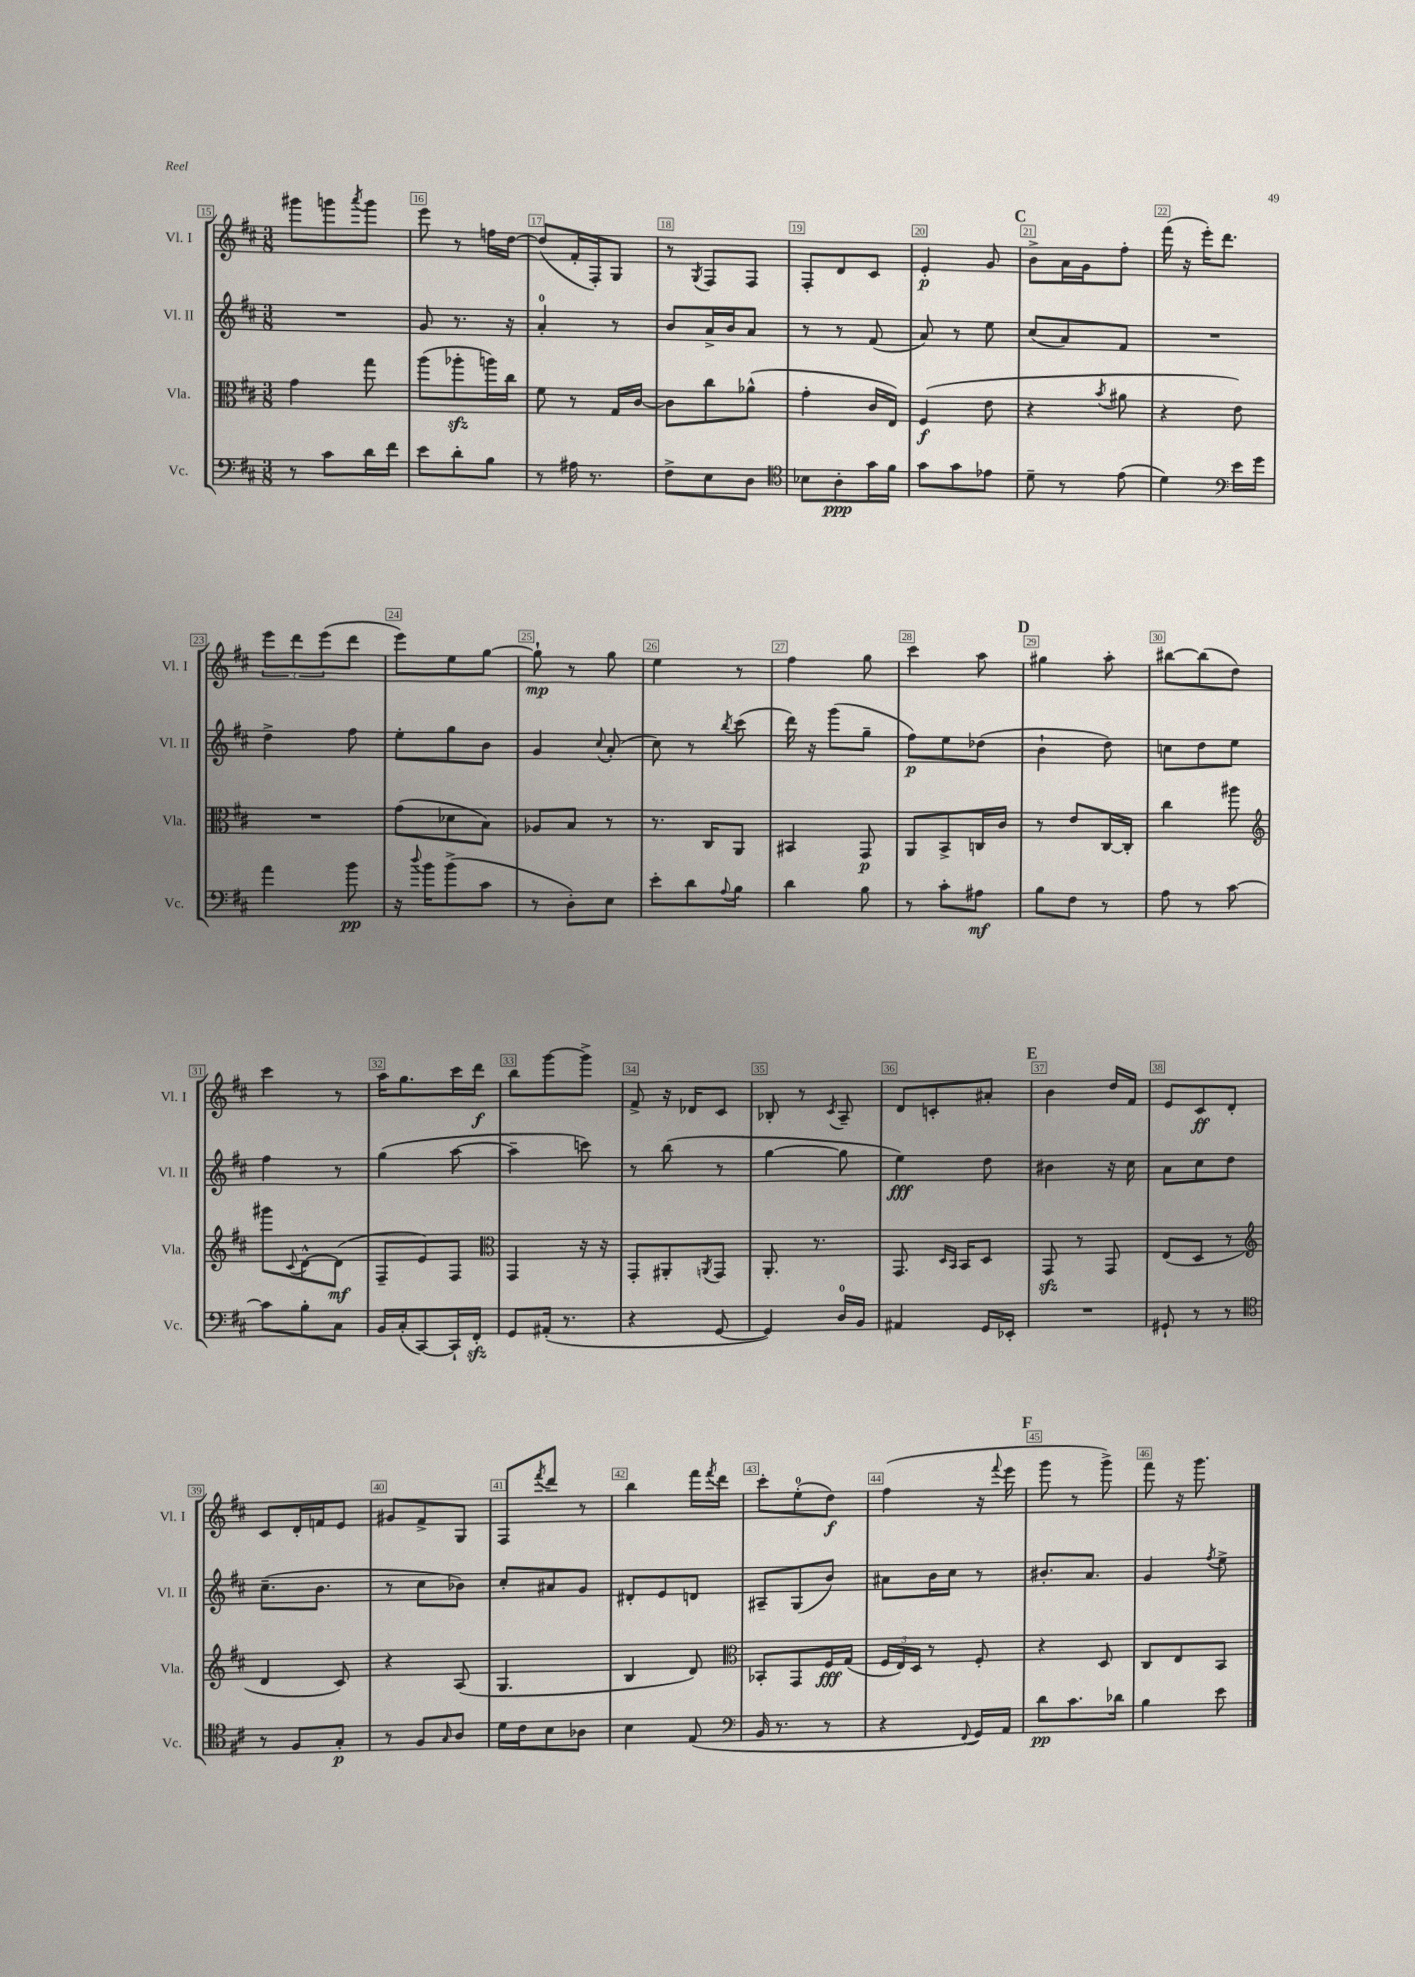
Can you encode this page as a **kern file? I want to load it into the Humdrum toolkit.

**kern	**kern	**kern	**kern
*staff4	*staff3	*staff2	*staff1
*clefF4	*clefC3	*clefG2	*clefG2
*k[f#c#]	*k[f#c#]	*k[f#c#]	*k[f#c#]
*M3/8	*M3/8	*M3/8	*M3/8
8r	4g\	4.r	8ggg#\L
8c#\L	.	.	8ggg\
.	.	.	8qaaa/
16d\L	8gg\	.	8ggg\J
16f#\JJ	.	.	.
=	=	=	=
8e\L	(8aa\L	8g/	8eee\
8d'\	8aa-'\	8.r	8r
8B\J	16aa\L)	.	16ff\LL
.	16cc#\JJ	16r	[16dd\JJ
=	=	=	=
8r	8f#\	4a'/	(8dd/]L
16A#\	8r	.	16f#'/L
8.r	.	.	16F#'/J)
.	16G/LL	8r	8G/J
.	[16c#/JJ	.	.
=	=	=	=
8F#^\L	8c#\]L	8b/L	8r
.	.	.	8qG/
8E\	8cc#\	16a^/L	8F#/L
.	.	16b/J	.
8D\J	(8a-^^\J	8a/J	8F#/J
=	=	=	=
*clefC4	*	*	*
8B-\L	4g'\	8r	8F#'/L
8A'\	.	8r	8d/
16g\L	16c#/LL	(8f#/	8c#/J
16f#\JJ	16E/JJ)	.	.
=	=	=	=
8g\L	(4F#/	8a/)	4e'/
8g\	.	8r	.
8e-\J	8e\	8ee\	8g/
=	=	=	=
8d~\	4r	(8cc#/L	8b^\L
8r	.	8a/)	16a\L
.	.	.	16g\J
.	8qb/	.	.
(8e\	8a#\	8f#/J	8ff#'\J
=	=	=	=
4d\)	4r	4.r	(16fff#\
.	.	.	16r
.	.	.	16eee'\LK)
.	.	.	8.ddd\J
*clefF4	*	*	*
16e\LL	8e\)	.	.
16g\JJ	.	.	.
=	=	=	=
4a\	4.r	4dd^\	12eee\L
.	.	.	12ddd\
.	.	.	(12eee\
8b\	.	8ff#\	8ddd\J
=	=	=	=
16r	(8g\L	8ee'\L	8eee\L)
8qqdd/	.	.	.
16b\LK	.	.	.
(8b^\	8d-\	8gg\	8ee\
8c#\J	8B\J)	8b\J	[8gg\J
=	=	=	=
8r	8A-/L	4g/	8gg`\]
8D'\L)	8B/J	.	8r
.	.	8qqcc#/	.
8E\J	8r	(8a'/	8gg\
=	=	=	=
8e'\L	8.r	8cc#\)	4ee\
8d\	.	8r	.
.	16C#/LK	.	.
8qqA/	.	8qbb/	.
8B\J	8AA/J	(8ccc#\	8r
=	=	=	=
4d\	4BB#/	16ddd\)	4ff#\
.	.	16r	.
.	.	(8ggg\L	.
8B\	8GG/	8gg~\J	8gg\
=	=	=	=
8r	8AA/L	8ff#\L)	4ccc#\
8c#'\L	8BB^/	8ee\	.
8A#\J	16C/L	(8dd-\J	8aa\
.	16c#/JJ	.	.
=	=	=	=
8B\L	8r	4b`\	4gg#\
8F#\J	8e/L	.	.
8r	[16C#/L	8dd\)	8aa'\
.	16C#'/]JJ	.	.
=	=	=	=
8A\	4cc#\	8cc\L	[8bb#\L
8r	.	8dd\	(8bb#\]
[8c#\	8aa#\	8ee\J	8dd\J)
=	=	=	=
*	*clefG2	*	*
8c#\]L	8ggg#\L	4ff#\	4ccc#\
.	8qqc#/	.	.
8B'\	[8d^^\	.	.
8C#\J	(8d\]J	8r	8r
=	=	=	=
16BB/LL	8F#~/L	(4gg\	16aa\LK
(16C#'/J	.	.	8.gg\
[8CC#/)	8e/)	.	.
16CC#`/]L	8F#/J	[8aa\	16ccc#\L
16FF#'/JJ	.	.	16ddd\JJ
=	=	=	=
*	*clefC3	*	*
8GG/L	4GG/	4aa~\]	8bb\L
(16AA#'/Jk	.	.	[8ggg\
8.r	.	.	.
.	16r	8ccc\)	8ggg^\]J
.	16r	.	.
=	=	=	=
4r	8GG'/L	8r	8f#^/
.	8AA#'/	(8bb\	16r
.	.	.	16d-/LK
.	8qAA/	.	.
[8GG/	8GG/J	8r	8c#/J
=	=	=	=
4GG/])	8.AA'/	[4gg\	8B-'/
.	.	.	8r
.	8.r	.	.
.	.	.	8qc#/
16D/LL	.	8gg\]	8A~/
16BB/JJ	.	.	.
=	=	=	=
4AA#/	8.GG/	4ee\)	8d/L
.	.	.	8c'/
.	16qqD/LL	.	.
.	16qqBB/JJ	.	.
.	16BB/LK	.	.
16GG/LL	8D/J	8dd\	8a#'/J
16EE-'/JJ	.	.	.
=	=	=	=
4.r	8GG/	4b#\	4b\
.	8r	.	.
.	8GG/	16r	16dd/LL
.	.	16cc#\	16f#/JJ
=	=	=	=
8GG#`/	(8E/L	8a\L	8e/L
8r	8D/J	8cc#\	8c#/
8r	8r	8dd\J	8d'/J
=	=	=	=
*clefC4	*clefG2	*	*
8r	4d/	(8.cc#~\L	8c#/L
8F#/L	.	.	16d'/L
.	.	8.b\J	16f/J
8G'/J	8c#/)	.	8e/J
=	=	=	=
8r	4r	8r	8g#/L
8F#/L	.	8cc#\L	8f#^/
16qqG/	.	.	.
8A/J	(8A/	8b-\J)	8G/J
=	=	=	=
16d\LL	4.G/	8cc#'/L	8F#/L
16c#\J	.	.	.
.	.	.	8qfff#/
8B\	.	8a#/	8ddd/J
8A-\J	.	8g/J	8r
=	=	=	=
4B\	4B/	8d#'/L	4bb\
.	.	8e/	.
(8E/	8d/)	8d/J	16fff#\LL
.	.	.	8qfff#/
.	.	.	16ddd\JJ
=	=	=	=
*clefF4	*clefC3	*	*
16BB/	8BB-'/L	8A#~/L	8ccc#'\L
8.r	.	.	.
.	8GG/	(8G/	(8ee'\
8r	16F#/L	8b/J)	8dd\J)
.	(16G/JJ	.	.
=	=	=	=
4r	24F#/LL	8a#\L	(4ff#\
.	24E/)	.	.
.	24D/JJ	.	.
.	8r	16b\L	.
.	.	16cc#\JJ	.
8qqFF#/	.	.	.
16GG/LL)	8F#'/	8r	16r
.	.	.	8qqfff#/
16AA/JJ	.	.	16eee\
=	=	=	=
8d\L	4r	8.b#'/L	8ggg\
8.c#\	.	.	8r
.	.	8.a/J	.
.	8D/	.	8ggg^\)
16d-\Jk	.	.	.
=	=	=	=
4B\	8C#/L	4g/	8fff#\
.	8E/	.	16r
.	.	.	8.ggg\
.	.	8qff#/	.
8e\	8BB/J	8ee^\	.
==	==	==	==
*-	*-	*-	*-
